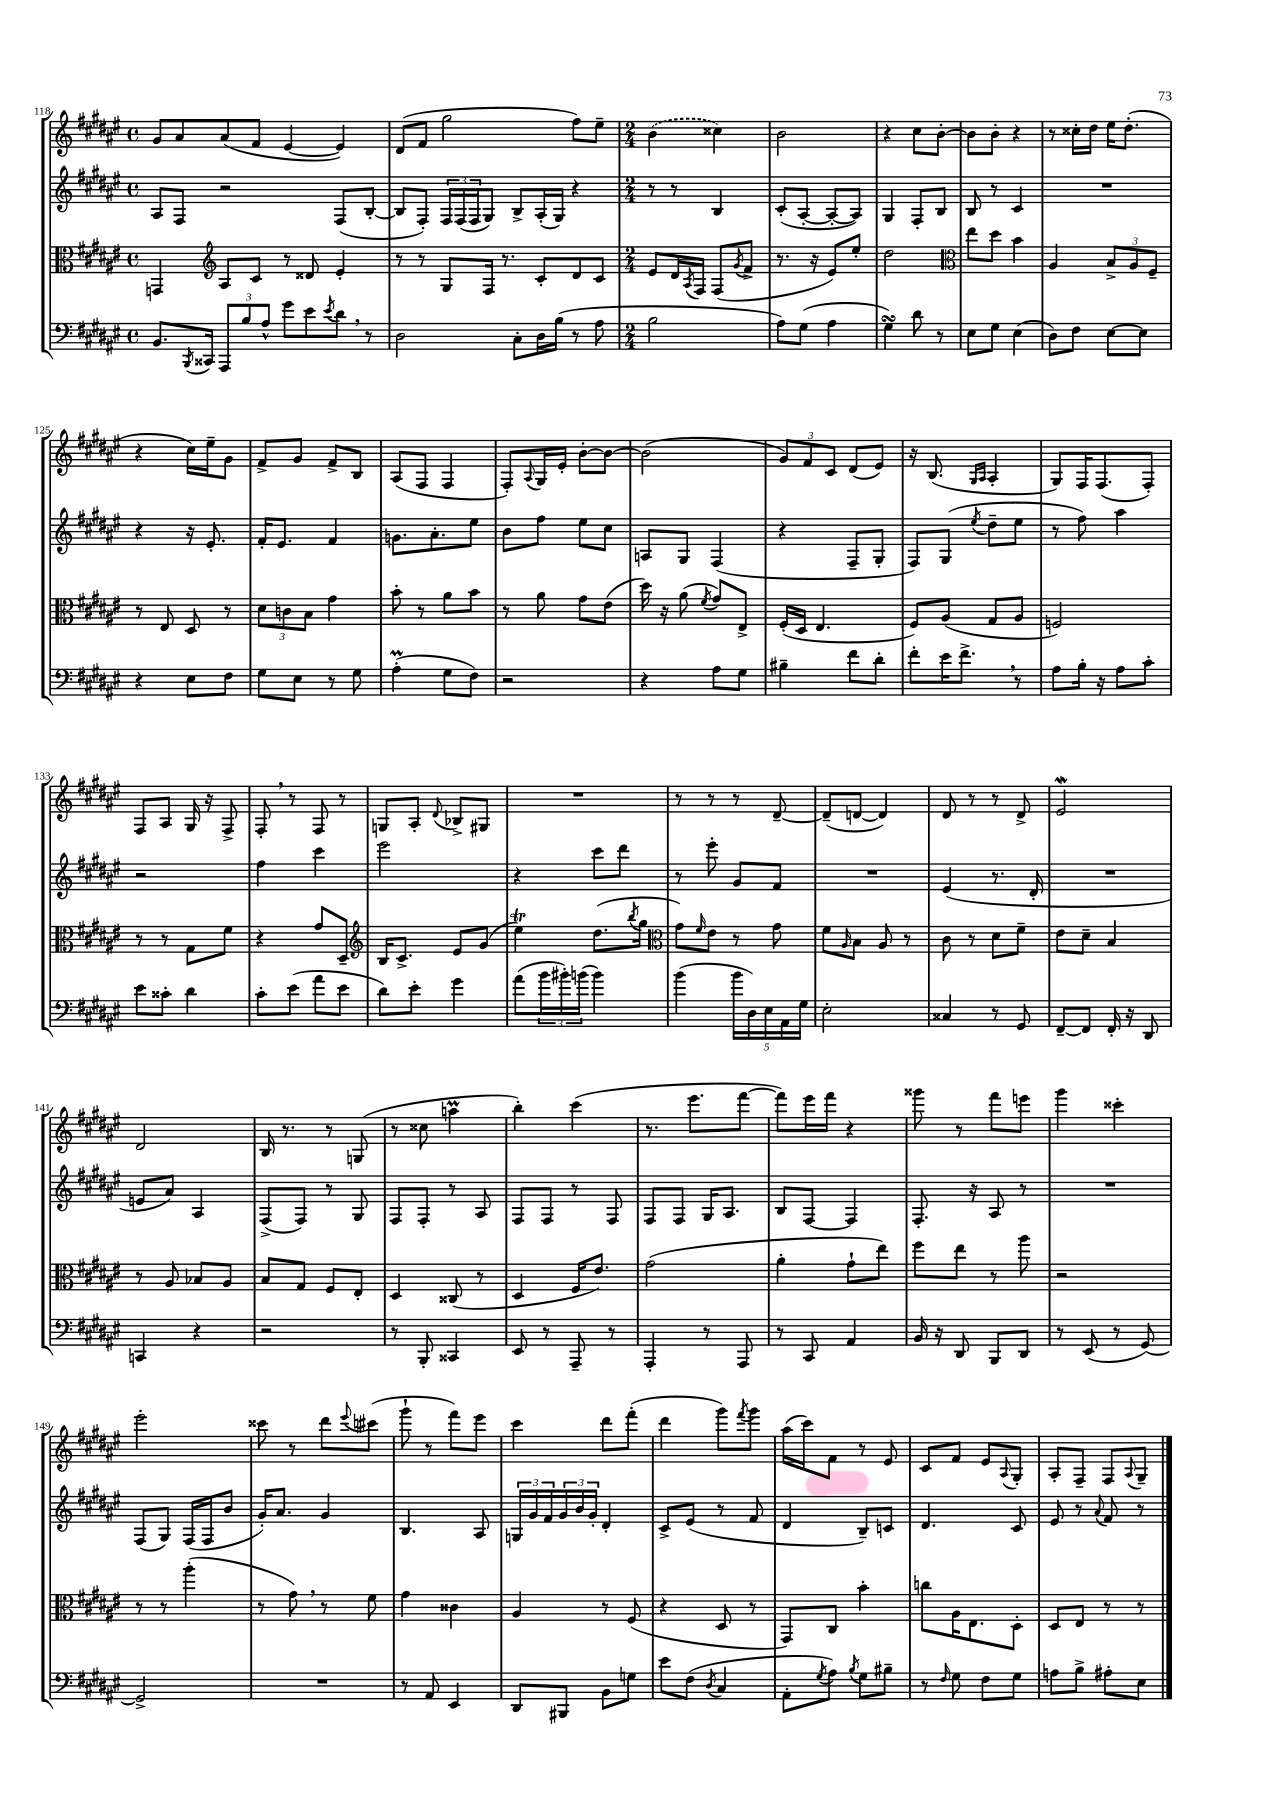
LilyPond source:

<<
\new StaffGroup <<
\new Staff = "s0" {
    \clef treble \key fis \major \defaultTimeSignature \time 4/4
    gis'8 ais'8 ais'8( fis'8 eis'4~ eis'4) |
    dis'8( fis'8 gis''2 fis''8) eis''8-- |
    \numericTimeSignature \time 2/4 \once \slurDashed b'4( cisis''4) |
    b'2 |
    r4 cis''8 b'8~-. |
    b'8 b'8-. r4 |
    r8 cisis''16-. dis''16 eis''16 dis''8.-.( |
    r4 cis''16) eis''16-- gis'8 |
    fis'8-> gis'8 fis'8-> b8 |
    ais8( fis8 fis4 |
    fis8-.) \appoggiatura { ais8 } gis16 eis'16-. b'8~-. b'8~ |
    b'2( |
    \tuplet 3/2 { gis'8) fis'8 cis'8 } dis'8( eis'8) |
    r16 b8.( \grace { gis16 ais16 } ais4-. |
    gis8) fis16 fis8.( fis8-.) |
    fis8 ais8 gis16 r16 fis8-> |
    fis8-. \breathe r8 fis8 r8 |
    g8 ais8-. \appoggiatura { dis'8 } bes8-> gis8 |
    R2 |
    r8 r8 r8 dis'8~-- |
    dis'8--( d'8~ d'4) |
    dis'8 r8 r8 dis'8-> |
    eis'2\mordent |
    dis'2 |
    b16 r8. r8 g8( |
    r8 cisis''8 a''4\prall |
    b''4-.) cis'''4( |
    r8. eis'''8. fis'''8~ |
    fis'''8) eis'''16 fis'''16 r4 |
    gisis'''8 r8 fis'''8 e'''8 |
    gis'''4 cisis'''4-. |
    eis'''2-. |
    cisis'''8 r8 dis'''8 \appoggiatura { eis'''8 } cis'''8( |
    gis'''8-! r8 fis'''8) eis'''8 |
    cis'''4 dis'''8 fis'''8-.( |
    dis'''4 gis'''8) \acciaccatura { fis'''8 } gis'''8 |
    ais''16( cis'''16) fis'8 r8 eis'8 |
    cis'8 fis'8 eis'8 \appoggiatura { ais8 } gis8-. |
    ais8-. fis8-- fis8 \appoggiatura { ais8 } gis8-- \bar "|." |
}
\new Staff = "s1" {
    \clef treble \key fis \major \defaultTimeSignature \time 4/4
    ais8 fis8 r2 fis8( b8~-. |
    b8 fis8-.) \tuplet 3/2 { fis16 fis16( fis16 } gis8) b8-> ais16-.( gis16) r4 |
    \numericTimeSignature \time 2/4 r8 r8 b4 |
    cis'8-.( ais8~-. ais8~-. ais8) |
    gis4 fis8-. b8 |
    b8 r8 cis'4 |
    R2 |
    r4 r16 eis'8.-. |
    fis'16-. eis'8. fis'4 |
    g'8. ais'8.-. eis''8 |
    b'8 fis''8 eis''8 cis''8 |
    a8 gis8 fis4( |
    r4 fis8-- gis8-. |
    fis8) gis8( \acciaccatura { eis''8 } dis''8-- eis''8 |
    r8 fis''8) ais''4 |
    r2 |
    fis''4 cis'''4 |
    eis'''2 |
    r4 cis'''8 dis'''8 |
    r8 eis'''8-. gis'8 fis'8 |
    R2 |
    eis'4( r8. dis'16-. |
    R2 |
    e'8 ais'8) ais4 |
    fis8->( fis8) r8 gis8 |
    fis8 fis8-. r8 ais8 |
    fis8 fis8 r8 fis8 |
    fis8 fis8 gis16 ais8. |
    b8 fis8~ fis4 |
    fis8.-. r16 ais8 r8 |
    R2 |
    fis8( gis8) fis16( fis16 b'8 |
    gis'16-.) ais'8. gis'4 |
    b4. ais8 |
    \tuplet 3/2 { g16 gis'16 fis'16 } \tuplet 3/2 { gis'16 b'16 gis'16-. } dis'4-. |
    cis'8-> eis'8( r8 fis'8 |
    dis'4 b8--) c'8 |
    dis'4. cis'8 |
    eis'8 r8 \appoggiatura { ais'8 } fis'8 r8 \bar "|." |
}
\new Staff = "s2" {
    \clef alto \key fis \major \defaultTimeSignature \time 4/4
    g,4 \clef treble ais8 cis'8 r8 disis'8 eis'4-. |
    r8 r8 gis8 fis16 r8. cis'8-. dis'8 cis'8 |
    \numericTimeSignature \time 2/4 eis'8 dis'16 \acciaccatura { ais8 } fis16 fis8( \acciaccatura { gis'8 } fis'8-> |
    r8. r16 eis'8) eis''8-. |
    dis''2 |
    \clef alto eis''8 dis''8 b'4 |
    ais4 \tuplet 3/2 { b8-> ais8 fis8-- } |
    r8 eis8 dis8 r8 |
    \tuplet 3/2 { dis'8 c'8 b8 } gis'4 |
    b'8-. r8 ais'8 b'8 |
    r8 ais'8 gis'8 eis'8( |
    dis''16) r16 ais'8( \acciaccatura { fis'8 } gis'8) eis8-> |
    fis16-.( dis16 eis4. |
    fis8) ais8( gis8 ais8 |
    f2) |
    r8 r8 gis8 fis'8 |
    r4 gis'8 dis8-- |
    \clef treble b16 cis'8.-> eis'8 gis'8( |
    eis''4\trill) dis''8.( \acciaccatura { b''8 } gis''16 |
    \clef alto gis'8) \grace { fis'16 } eis'8 r8 gis'8 |
    fis'8 \grace { ais16 } b8 ais8 r8 |
    cis'8 r8 dis'8 fis'8-- |
    eis'8 dis'8-- b4 |
    r8 ais8 bes8 ais8 |
    b8 gis8 fis8 eis8-. |
    dis4 cisis8( r8 |
    dis4 fis16 eis'8.) |
    gis'2( |
    ais'4-. gis'8-! eis''8) |
    fis''8 eis''8 r8 ais''8 |
    r2 |
    r8 r8 ais''4-.( |
    r8 gis'8) \breathe r8 fis'8 |
    gis'4 cisis'4 |
    ais4 r8 fis8( |
    r4 dis8 r8 |
    gis,8) cis8 b'4-. |
    c''8 ais16 eis8. dis8-. |
    dis8 eis8 r8 r8 \bar "|." |
}
\new Staff = "s3" {
    \clef bass \key fis \major \defaultTimeSignature \time 4/4
    b,8. \acciaccatura { b,,8 } cisis,16 \tuplet 3/2 { ais,,8 b8 ais8-^ } gis'8 eis'8 \acciaccatura { eis'8 } dis'8 \breathe r8 |
    dis2 cis8-. dis16 b16( r8 ais8 |
    \numericTimeSignature \time 2/4 b2 |
    ais8) gis8( ais4 |
    gis4\turn) dis'8 r8 |
    eis8 gis8 eis4( |
    dis8) fis8 eis8~ eis8 |
    r4 eis8 fis8 |
    gis8 eis8 r8 gis8 |
    ais4-.\prall( gis8 fis8) |
    r2 |
    r4 ais8 gis8 |
    bis4-- fis'8 dis'8-. |
    fis'8-. eis'16 fis'8.-> \breathe r8 |
    ais8 b16-. r16 ais8 cis'8-. |
    eis'8 cisis'8-. dis'4 |
    cis'8-. eis'8( ais'8 eis'8 |
    dis'8) eis'8-. gis'4 |
    ais'8( \tuplet 3/2 { b'16 bis'16-.) b'16( } b'4) |
    b'4( \tuplet 5/4 { b'16 dis16) eis16 ais,16 gis16 } |
    eis2-. |
    cisis4 r8 gis,8 |
    fis,8~-- fis,8 fis,16-. r16 dis,8 |
    c,4 r4 |
    r2 |
    r8 b,,8-. cisis,4 |
    eis,8 r8 ais,,8-- r8 |
    ais,,4-. r8 ais,,8 |
    r8 cis,8 ais,4 |
    b,16 r16 dis,8 b,,8 dis,8 |
    r8 eis,8( r8 gis,8~) |
    gis,2-> |
    R2 |
    r8 ais,8 eis,4 |
    dis,8 bis,,8 b,8 g8 |
    eis'8 fis8( \acciaccatura { dis8 } cis4 |
    ais,8-. \acciaccatura { gis8 } ais8) \acciaccatura { b8 } gis8 bis8-- |
    r8 \grace { fis16 } gis8 fis8 gis8 |
    a8 b8-> ais8-. eis8 \bar "|." |
}
>>
>>
\layout { \context { \Score currentBarNumber = #118 } }
